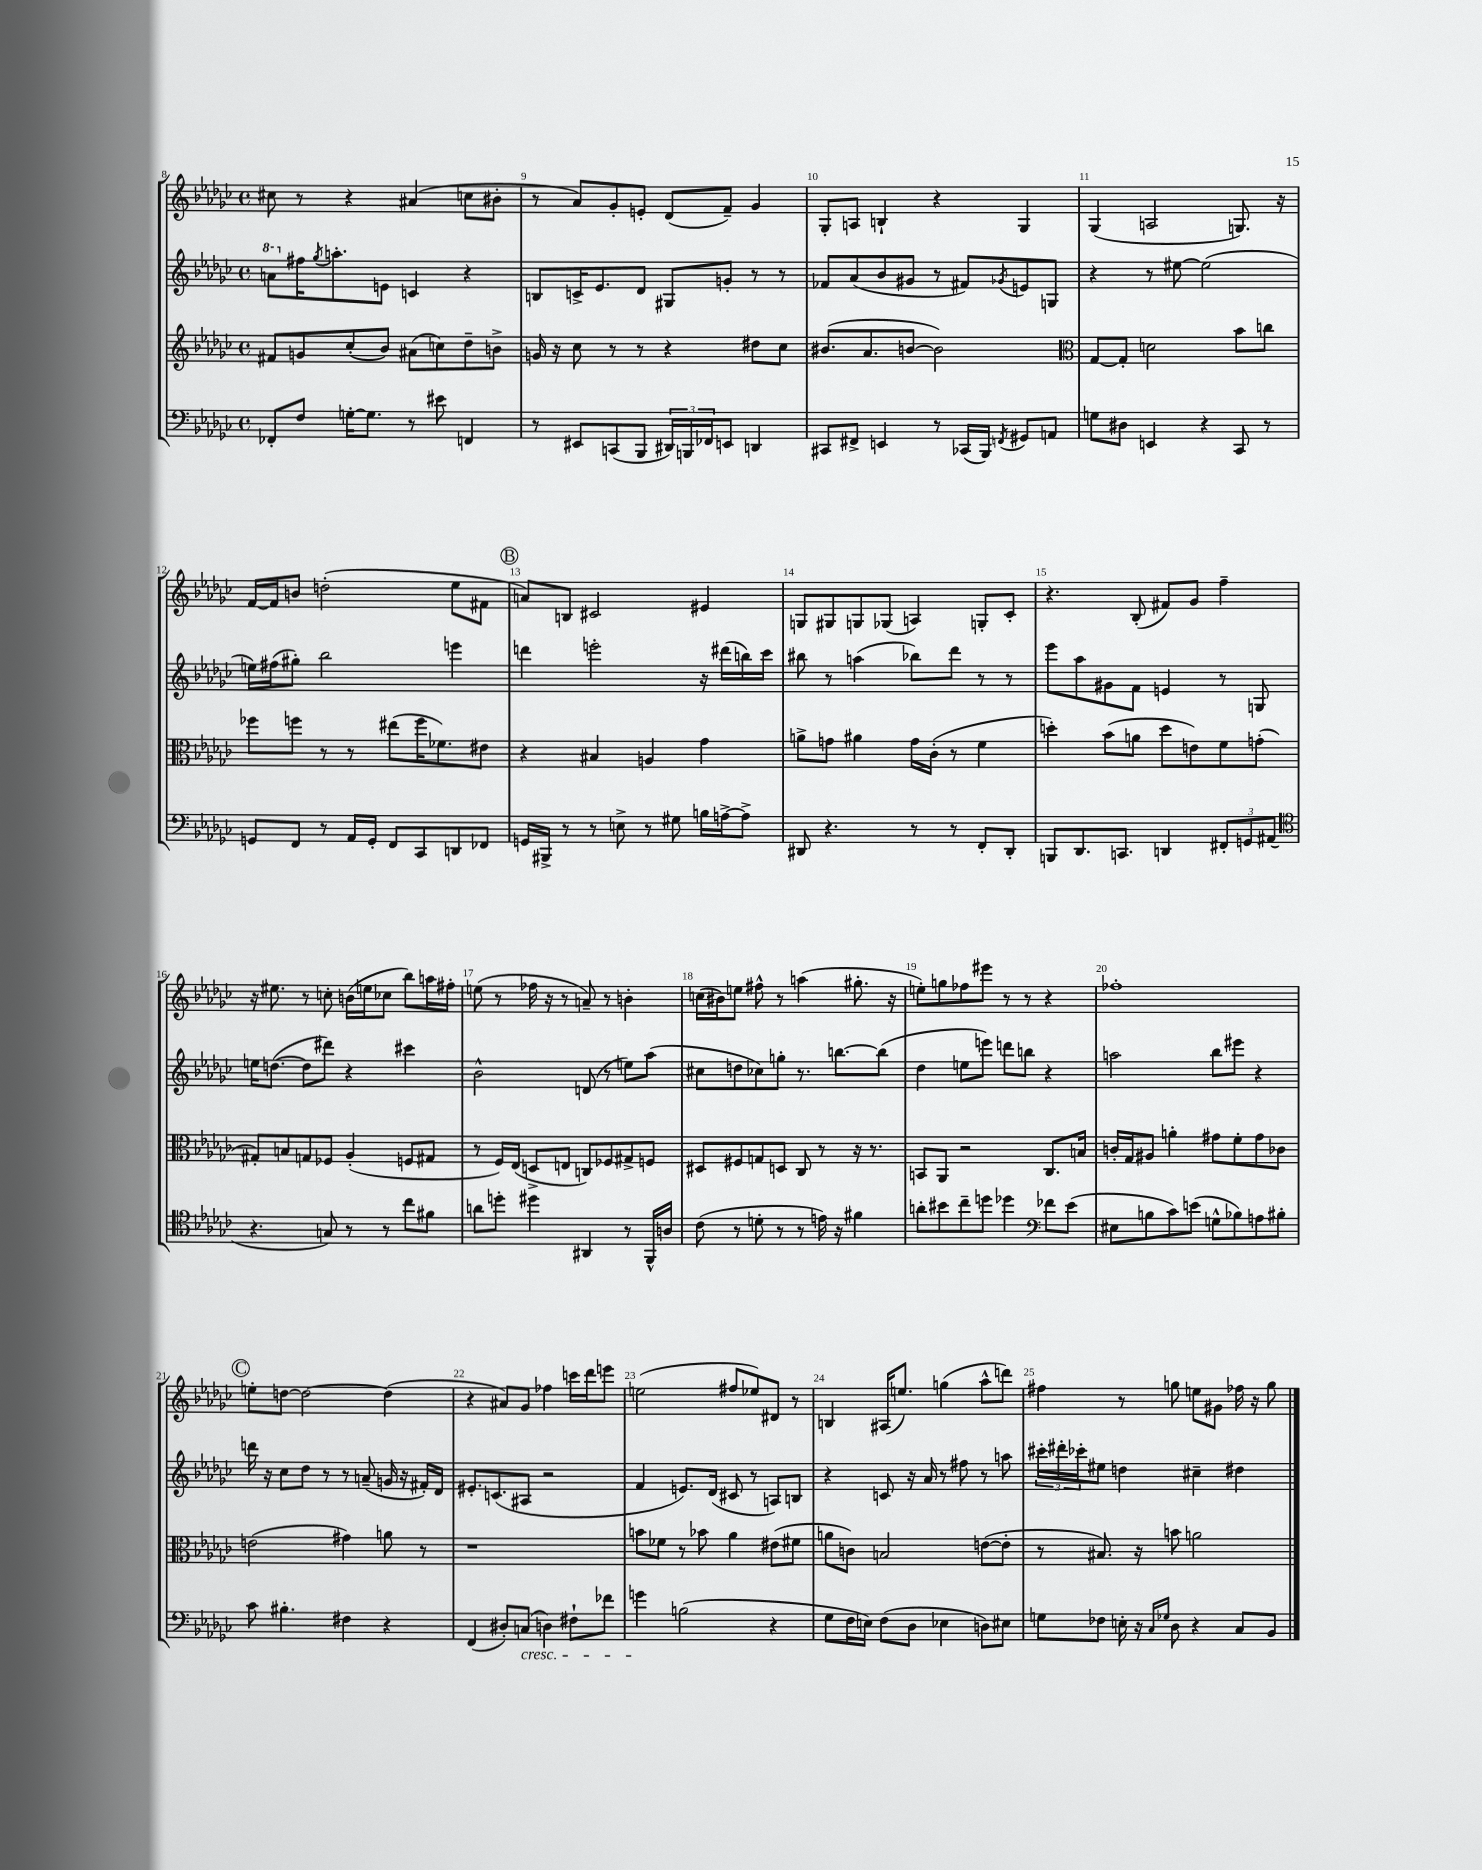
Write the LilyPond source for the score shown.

<<
\new StaffGroup <<
\new Staff = "s0" {
    \clef treble \key ges \major \defaultTimeSignature \time 4/4
    cis''8 r8 r4 ais'4( c''8 bis'8-. |
    r8 aes'8) ges'8-. e'8-. des'8( f'8--) ges'4 |
    ges8-. a8 b4-! r4 ges4 |
    ges4( a2 g8.) r16 |
    f'16~ f'16 b'8 d''2-.( ees''8 fis'8 |
    \mark \markup { \circle "B" } a'8) b8 cis'2 eis'4 |
    g8 gis8 g8 ges8( a4) g8-. ces'8-. |
    r4. bes8-.( fis'8) ges'8 f''4-- |
    r16 eis''8. r8 c''8-. b'16( e''16 ces''8 bes''8) a''16 fis''16-. |
    e''8( r8 fes''16 r16 r8 a'8--) r8 b'4-. |
    c''16( bis'16) e''8 fis''8-^ r8 a''4( gis''8.-. r16 |
    e''8-.) g''8 fes''8 eis'''8 r8 r8 r4 |
    fes''1-. |
    \mark \markup { \circle "C" } e''8-. d''8~ d''2~ d''4( |
    r4 ais'8) ges'8 fes''4 c'''16 des'''16 e'''8 |
    e''2( fis''8 ees''8) dis'8 r8 |
    b4 ais16( e''8.) g''4( aes''8-^ d'''8) |
    fis''4 r8 g''8 e''8 gis'8 fes''16 r16 g''8 \bar "|." |
}
\new Staff = "s1" {
    \clef treble \key ges \major \defaultTimeSignature \time 4/4
    \ottava #1 a''8 \ottava #0 fis''16 \acciaccatura { ges''8 } a''!8.-. e'8 c'4 r4 |
    b8 c'16-> ees'8. des'8 gis8 g'8-. r8 r8 |
    fes'8 aes'8( bes'8 gis'8 r8 fis'8) \acciaccatura { ges'8 } e'8 g8 |
    r4 r8 eis''8~ eis''2( |
    e''16) fis''16( gis''8-.) bes''2 e'''4 |
    \mark \markup { \circle "B" } d'''4 e'''2-. r16 dis'''16( b''16) ces'''16 |
    bis''8 r8 a''4( bes''8) des'''8 r8 r8 |
    ees'''8 aes''8 gis'8 f'8 e'4 r8 g8 |
    e''16 d''8.~( d''8 dis'''8) r4 cis'''4 |
    bes'2-^ d'8( r8 e''8) aes''8( |
    cis''8 d''8 ces''8) g''8-. r8. b''8.~ b''8( |
    des''4 e''8 e'''8) d'''8 b''8 r4 |
    a''2 bes''8 eis'''8 r4 |
    \mark \markup { \circle "C" } d'''16 r16 ces''8 des''8 r8 r8 a'8--( g'16 r16 fis'16-.) des'16 |
    eis'8.-. c'8.( ais8 r2 |
    f'4 e'8.) des'16( cis'8 r8 a8) b8 |
    r4 c'8 r16 aes'16 r8 fis''8 r8 a''8 |
    \tuplet 3/2 { cis'''16-. dis'''16-. ces'''16-. } eis''8 d''4 cis''4-- dis''4 \bar "|." |
}
\new Staff = "s2" {
    \clef treble \key ges \major \defaultTimeSignature \time 4/4
    fis'8 g'8 ces''8-.( bes'8) ais'8( c''8) des''8-- b'8-> |
    g'16 r16 ces''8 r8 r8 r4 dis''8 ces''8 |
    bis'8.( aes'8. b'8~ b'2) |
    \clef alto ges8~ ges8-. d'2 bes'8 c''8 |
    fes''8 f''8 r8 r8 eis''8( f''16 fes'8.) eis'8 |
    \mark \markup { \circle "B" } r4 bis4 a4 ges'4 |
    a'8-> g'8 ais'4 g'16 ces'16-.( r8 f'4 |
    d''4-.) bes'8( a'8 d''8 e'8) f'8 g'8-.( |
    gis8-.) b8 g8 fes8 aes4-.( f8 gis8 |
    r8 f16) ees16( d8-> e8 c8) fes8 gis8-> f8 |
    dis8 fis8 g8 d8 ces8 r8 r16 r8. |
    b,8 aes,8 r2 ces8. b16 |
    c'16-. ges16 ais8 a'4-. gis'8 f'8-. gis'8 ces'8 |
    \mark \markup { \circle "C" } e'2( gis'4) a'8 r8 |
    r1 |
    b'8 fes'8 r8 bes'8 aes'4 eis'8( fis'8 |
    a'8 c'8) b2 e'8~( e'8-. |
    r8 bis8.) r16 b'8 a'2 \bar "|." |
}
\new Staff = "s3" {
    \clef bass \key ges \major \defaultTimeSignature \time 4/4
    fes,8-. f8 g16~-. g8. r8 eis'8 f,4 |
    r8 eis,8 c,8( bes,,8 \tuplet 3/2 { dis,16) b,,16 fes,16 } e,8 d,4 |
    cis,8 fis,8-> e,4 r8 ces,16( bes,,16) \acciaccatura { f,8 } gis,8 a,8 |
    g8 dis8 e,4 r4 ces,8 r8 |
    g,8 f,8 r8 aes,16 g,16-. f,8 ces,8 d,8 fes,8 |
    \mark \markup { \circle "B" } g,16 bis,,16-> r8 r8 e8-> r8 gis8 b16 a16~-> a8-> |
    dis,8 r4. r8 r8 f,8-. dis,8-. |
    b,,8 des,8. c,8. d,4 \tuplet 3/2 { fis,8-. g,8 ais,8( } |
    \clef tenor r4. g8) r8 r8 ces''8 fis'8 |
    a'8 d''8-. dis''4 ais,4 r8 f,16-^ a16 |
    ces'8( r8 d'8-. r8 r8 e'16) r16 fis'4 |
    a'8-. bis'8 ces''8-- d''8 des''4 \clef bass fes'8 ees'8( |
    eis8 b8 ces'8) e'8( g8-^ bes8) a8 bis8-. |
    \mark \markup { \circle "C" } ces'8 bis4.-. fis4 r4 |
    f,4( dis8-.) c8\cresc( d4) fis8-! fes'8 |
    g'4\! b2( r4 |
    ges8 f16 e16) f8( des8 ees4 d8) eis8 |
    g8 fes8 e16-. r16 \grace { ces16 ges16 } des8 r4 ces8 bes,8 \bar "|." |
}
>>
>>
\layout { \context { \Score currentBarNumber = #8 \override BarNumber.break-visibility = ##(#f #t #t) barNumberVisibility = #all-bar-numbers-visible } }
